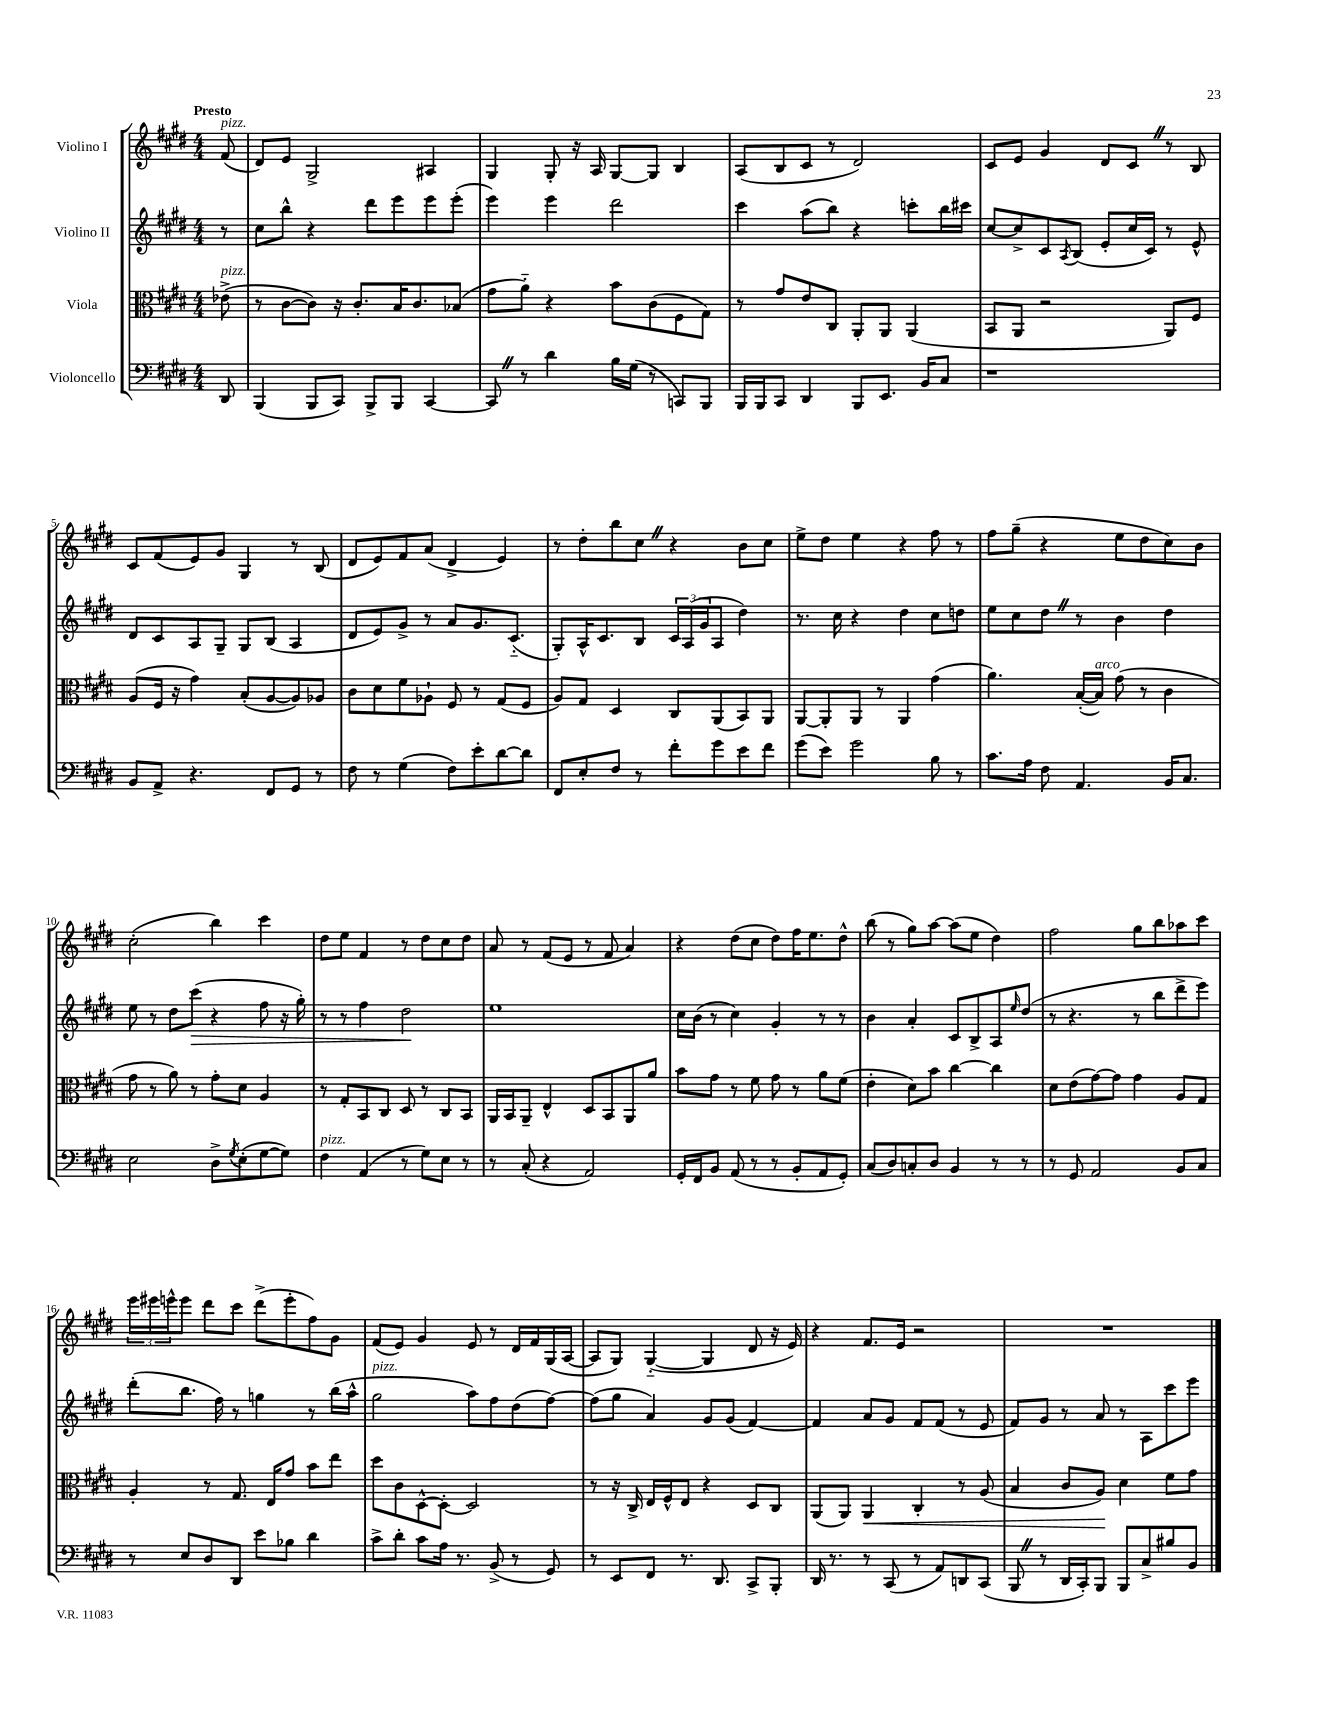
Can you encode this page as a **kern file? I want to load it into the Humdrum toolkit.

**kern	**kern	**dynam	**kern	**dynam	**kern
*part4	*part3	*part3	*part2	*part2	*part1
*staff4	*staff3	*staff3	*staff2	*staff2	*staff1
*I"Violoncello	*I"Viola	*	*I"Violino II	*	*I"Violino I
*clefF4	*clefC3	*	*clefG2	*	*clefG2
*k[f#c#g#d#]	*k[f#c#g#d#]	*	*k[f#c#g#d#]	*	*k[f#c#g#d#]
*M4/4	*M4/4	*	*M4/4	*	*M4/4
=	=	=	=	=	=
!	!	!	!	!	!LO:TX:a:B:t=Presto
!	!	!	!	!	!LO:TX:a:i:t=pizz.
!	!LO:TX:a:i:t=pizz.	!	!	!	!
8DD#/	(8e-X^\	.	8r	.	(8f#/
=1	=1	=1	=1	=1	=1
(4BBB/	8r	.	8cc#\L	.	8d#/L)
.	[8c#\L	.	8bb^^\J	.	8e/J
8BBB/L	8c#\J])	.	4r	.	2G#^/
8CC#/J)	16r	.	.	.	.
.	8.c#'/L	.	.	.	.
8BBB^/L	.	.	8ddd#\L	.	.
8BBB/J	16B/K	.	8eee\	.	.
.	8.c#/	.	.	.	.
[4CC#/	.	.	8eee\	.	4A#X/
.	(8B-X/J	.	(8eee'\J	.	.
=2	=2	=2	=2	=2	=2
8CC#Z/]	8g#\L	.	4eee\)	.	4G#/
8r	8a\J)	.	.	.	.
4d#\	4r	.	4eee\	.	8G#'/
.	.	.	.	.	16r
.	.	.	.	.	16A/
16B\LL	8b\L	.	2ddd#\	.	[8G#/L
(16G#\JJ	.	.	.	.	.
8r	(8c#\	.	.	.	8G#/J]
8CCn/L)	8F#\	.	.	.	4B/
8BBB/J	8G#\J)	.	.	.	.
=3	=3	=3	=3	=3	=3
16BBB/LL	8r	.	4ccc#\	.	(8A/L
16BBB/J	.	.	.	.	.
8CC#/J	8g#/L	.	.	.	8B/
4DD#/	8e/	.	(8aa\L	.	8c#/J
.	8C#/J	.	8bb\J)	.	8r
8BBB/L	8AA'/L	.	4r	.	2d#/)
8.EE/J	8AA/J	.	.	.	.
.	(4AA/	.	8cccn'\L	.	.
16BB/KL	.	.	.	.	.
8C#/J	.	.	16bb\L	.	.
.	.	.	16ccc#X\JJ	.	.
=4	=4	=4	=4	=4	=4
1r	8BB/L	.	[8cc#/L	.	8c#/L
.	8AA/J	.	8cc#^/]	.	8e/J
.	2r	.	8c#/	.	4g#/
.	.	.	8qA/	.	.
.	.	.	(8B/J	.	.
.	.	.	8e'/L	.	8d#/L
.	.	.	16cc#/L	.	8c#Z/J
.	.	.	16c#/JJ)	.	.
.	8AA/L)	.	8r	.	8r
.	8F#/J	.	8e^^/	.	8B/
!!LO:LB:g=z
=5	=5	=5	=5	=5	=5
8BB/L	(8A/L	.	8d#/L	.	8c#/L
8AA^/J	16F#/Jk	.	8c#/	.	(8f#/
.	16r	.	.	.	.
4.r	4g#\)	.	8A/	.	8e/)
.	.	.	8G#~/J	.	8g#/J
.	(8B'/L	.	8G#/L	.	4G#/
8FF#/L	[8A/	.	(8B/J	.	.
8GG#/J	8A/])	.	4A/	.	8r
8r	8A-X/J	.	.	.	(8B/
=6	=6	=6	=6	=6	=6
8F#\	8c#\L	.	8d#/L	.	8d#/L
8r	8d#\	.	8e/)	.	8e/)
(4G#\	8f#\	.	8g#^/J	.	8f#/
.	8A-X`\J	.	8r	.	(8a/J
8F#\L)	8F#/	.	8a/L	.	4d#^/
8e'\	8r	.	8.g#/	.	.
[8d#\	(8G#/L	.	.	.	4e/)
.	.	.	(8.c#/J	.	.
8d#\J]	8F#/J	.	.	.	.
=7	=7	=7	=7	=7	=7
8FF#/L	8A/L)	.	8G#'/L)	.	8r
8E'/	8G#/J	.	16A^^/K	.	8dd#'\L
.	.	.	8.c#/	.	.
8F#/J	4D#/	.	.	.	8bb\
8r	.	.	8B/J	.	8cc#Z\J
8f#'\L	8C#/L	.	24c#/LL	.	4r
.	.	.	(24A/	.	.
.	.	.	24g#/J	.	.
8g#\	(8AA/	.	8A/J	.	.
8e\	8BB/)	.	4dd#\)	.	8b\L
8f#\J	8AA/J	.	.	.	8cc#\J
=8	=8	=8	=8	=8	=8
(8g#\L	[8AA/L	.	8.r	.	8ee^\L
8e\J)	8AA'/]	.	.	.	8dd#\J
.	.	.	16cc#\	.	.
2g#\	8AA/J	.	4r	.	4ee\
.	8r	.	.	.	.
.	4AA/	.	4dd#\	.	4r
8B\	(4g#\	.	8cc#\L	.	8ff#\
8r	.	.	8ddn\J	.	8r
=9	=9	=9	=9	=9	=9
8.c#\L	4.a\)	.	8ee\L	.	8ff#\L
.	.	.	8cc#\	.	(8gg#~\J
16A\Jk	.	.	.	.	.
8F#\	.	.	8dd#Z\J	.	4r
4.AA/	([16B'/LL	.	8r	.	.
!	!LO:TX:a:i:t=arco	!	!	!	!
.	16B/JJ])	.	.	.	.
.	(8g#\	.	4b\	.	8ee\L
.	8r	.	.	.	8dd#\
16BB/KL	4c#\	.	4dd#\	.	8cc#\)
8.C#/J	.	.	.	.	.
.	.	.	.	.	8b\J
!!LO:LB:g=z
=10	=10	=10	=10	=10	=10
2E\	8g#\	.	8ee\	.	(2cc#'\
.	8r	.	8r	.	.
.	8a\)	.	8dd#\L	.	.
!	!	!	!	!LO:HP:b	!
.	8r	.	(8ccc#\J	>	.
8D#^\L	8g#'\L	.	4r	.	4bb\)
8qG#/	.	.	.	.	.
(8E'\	8d#\J	.	.	.	.
[8G#\	4A/	.	8ff#\	.	4ccc#\
8G#\J])	.	.	16r	.	.
.	.	.	16gg#'\)	.	.
=11	=11	=11	=11	=11	=11
!LO:TX:a:i:t=pizz.	!	!	!	!	!
4F#\	8r	.	8r	.	8dd#\L
.	8G#'/L	.	8r	.	8ee\J
(4AA/	8BB/	.	4ff#\	.	4f#/
.	8C#/J	.	.	.	.
8r	8D#/	.	2dd#\	.	8r
8G#\L)	8r	.	.	.	8dd#\L
8E\J	8C#/L	.	.	.	8cc#\
8r	8BB/J	.	.	.	8dd#\J
.	.	.	.	]	.
=12	=12	=12	=12	=12	=12
8r	16AA/LL	.	1ee	.	8a/
.	16BB/J	.	.	.	.
(8C#'/	8AA~/J	.	.	.	8r
4r	4E^^/	.	.	.	(8f#/L
.	.	.	.	.	8e/J
2AA/)	8D#/L	.	.	.	8r
.	8BB/	.	.	.	8f#/
.	8AA/	.	.	.	4a/)
.	8a/J	.	.	.	.
=13	=13	=13	=13	=13	=13
16GG#'/LL	8b\L	.	16cc#\LL	.	4r
16FF#/J	.	.	(16b\JJ	.	.
8BB/J	8g#\J	.	8r	.	.
(8AA/	8r	.	4cc#\)	.	(8dd#\L
8r	8f#\	.	.	.	8cc#\J
8r	8g#\	.	4g#'/	.	8dd#\L)
8BB'/L	8r	.	.	.	16ff#\K
.	.	.	.	.	8.ee\
8AA/	8a\L	.	8r	.	.
8GG#'/J)	(8f#\J	.	8r	.	8dd#^^\J
=14	=14	=14	=14	=14	=14
(8C#/L	4e'\	.	4b\	.	(8bb\
8D#/)	.	.	.	.	8r
8Cn'/	8d#\L)	.	4a'/	.	8gg#\L)
8D#/J	8b\J	.	.	.	[8aa\J
4BB/	[4cc#\	.	8c#/L	.	(8aa\L]
.	.	.	8B^/	.	8ee\J
8r	4cc#\]	.	8A/	.	4dd#\)
.	.	.	16qqee/	.	.
8r	.	.	(8dd#/J	.	.
=15	=15	=15	=15	=15	=15
8r	8d#\L	.	8r	.	2ff#\
8GG#/	(8e\	.	4.r	.	.
2AA/	[8g#\)	.	.	.	.
.	8g#\J]	.	.	.	.
.	4g#\	.	8r	.	8gg#\L
.	.	.	8bb\L	.	8bb\
8BB/L	8A/L	.	8ddd#^\	.	8aa-X\
8C#/J	8G#/J	.	8eee\J)	.	8ccc#\J
!!LO:LB:g=z
=16	=16	=16	=16	=16	=16
8r	4A'/	.	(8ddd#'\L	.	24eee\LL
.	.	.	.	.	24eee#X\
.	.	.	.	.	24eeen^^\J
8E/L	.	.	8.bb\J	.	8eee\J
8D#/	8r	.	.	.	8ddd#\L
.	.	.	16ff#\)	.	.
8DD#/J	8.G#/	.	8r	.	8ccc#\J
8e\L	.	.	4ggn\	.	(8ddd#^\L
.	16E/KL	.	.	.	.
8B-X\J	8g#/J	.	.	.	8eee'\
4d#\	8b\L	.	8r	.	8ff#\)
.	8ee\J	.	(16bb\LL	.	8g#\J
.	.	.	16aa^^\JJ	.	.
=17	=17	=17	=17	=17	=17
!	!	!	!LO:TX:a:i:t=pizz.	!	!
8c#^\L	8dd#\L	.	2gg#\	.	(8f#/L
8d#'\J	8c#\	.	.	.	8e/J)
8c#\L	[8D#^^\	.	.	.	4g#/
16A\Jk	8D#'\J_	.	.	.	.
8.r	.	.	.	.	.
.	2D#/]	.	8aa\L)	.	8e/
(8BB^/	.	.	8ff#\	.	8r
8r	.	.	(8dd#\	.	16d#/LL
.	.	.	.	.	16f#/
8GG#/)	.	.	[8ff#\J)	.	(16G#/
.	.	.	.	.	[16A/JJ
=18	=18	=18	=18	=18	=18
8r	8r	.	(8ff#\L]	.	8A/L]
8EE/L	16r	.	8gg#\J	.	8G#/J)
.	16C#^/	.	.	.	.
8FF#/J	16E/LL	.	4a/)	.	([4G#/
.	16F#^^/J	.	.	.	.
8.r	8E/J	.	.	.	.
.	4r	.	8g#/L	.	4G#/]
8.DD#/	.	.	.	.	.
.	.	.	(8g#/J	.	.
8CC#^/L	8D#/L	.	[4f#/)	.	8d#/
8BBB'/J	8C#/J	.	.	.	16r
.	.	.	.	.	16e/)
=19	=19	=19	=19	=19	=19
16DD#/	(8AA/L	.	4f#/]	.	4r
8.r	.	.	.	.	.
.	8AA/J)	.	.	.	.
!	!	!LO:HP:b	!	!	!
8r	4AA/	<	8a/L	.	8.f#/L
(8CC#/	.	.	8g#/J	.	.
.	.	.	.	.	16e/Jk
8r	4C#'/	.	8f#/L	.	2r
8AA/L)	.	.	(8f#/J	.	.
8DDn/	8r	.	8r	.	.
(8CC#/J	(8A/	.	8e/	.	.
=20	=20	=20	=20	=20	=20
8BBBZ/	4B/	.	8f#/L)	.	1r
8r	.	.	8g#/J	.	.
16DD#/LL	8c#/L	.	8r	.	.
16CC#'/J)	.	.	.	.	.
8BBB/J	8A/J)	.	8a/	.	.
8BBB/L	4d#\	[	8r	.	.
8C#^/	.	.	8A\L	.	.
8B#X/	8f#\L	.	8ccc#\	.	.
8BB/J	8g#\J	.	8eee\J	.	.
==	==	==	==	==	==
*-	*-	*-	*-	*-	*-
